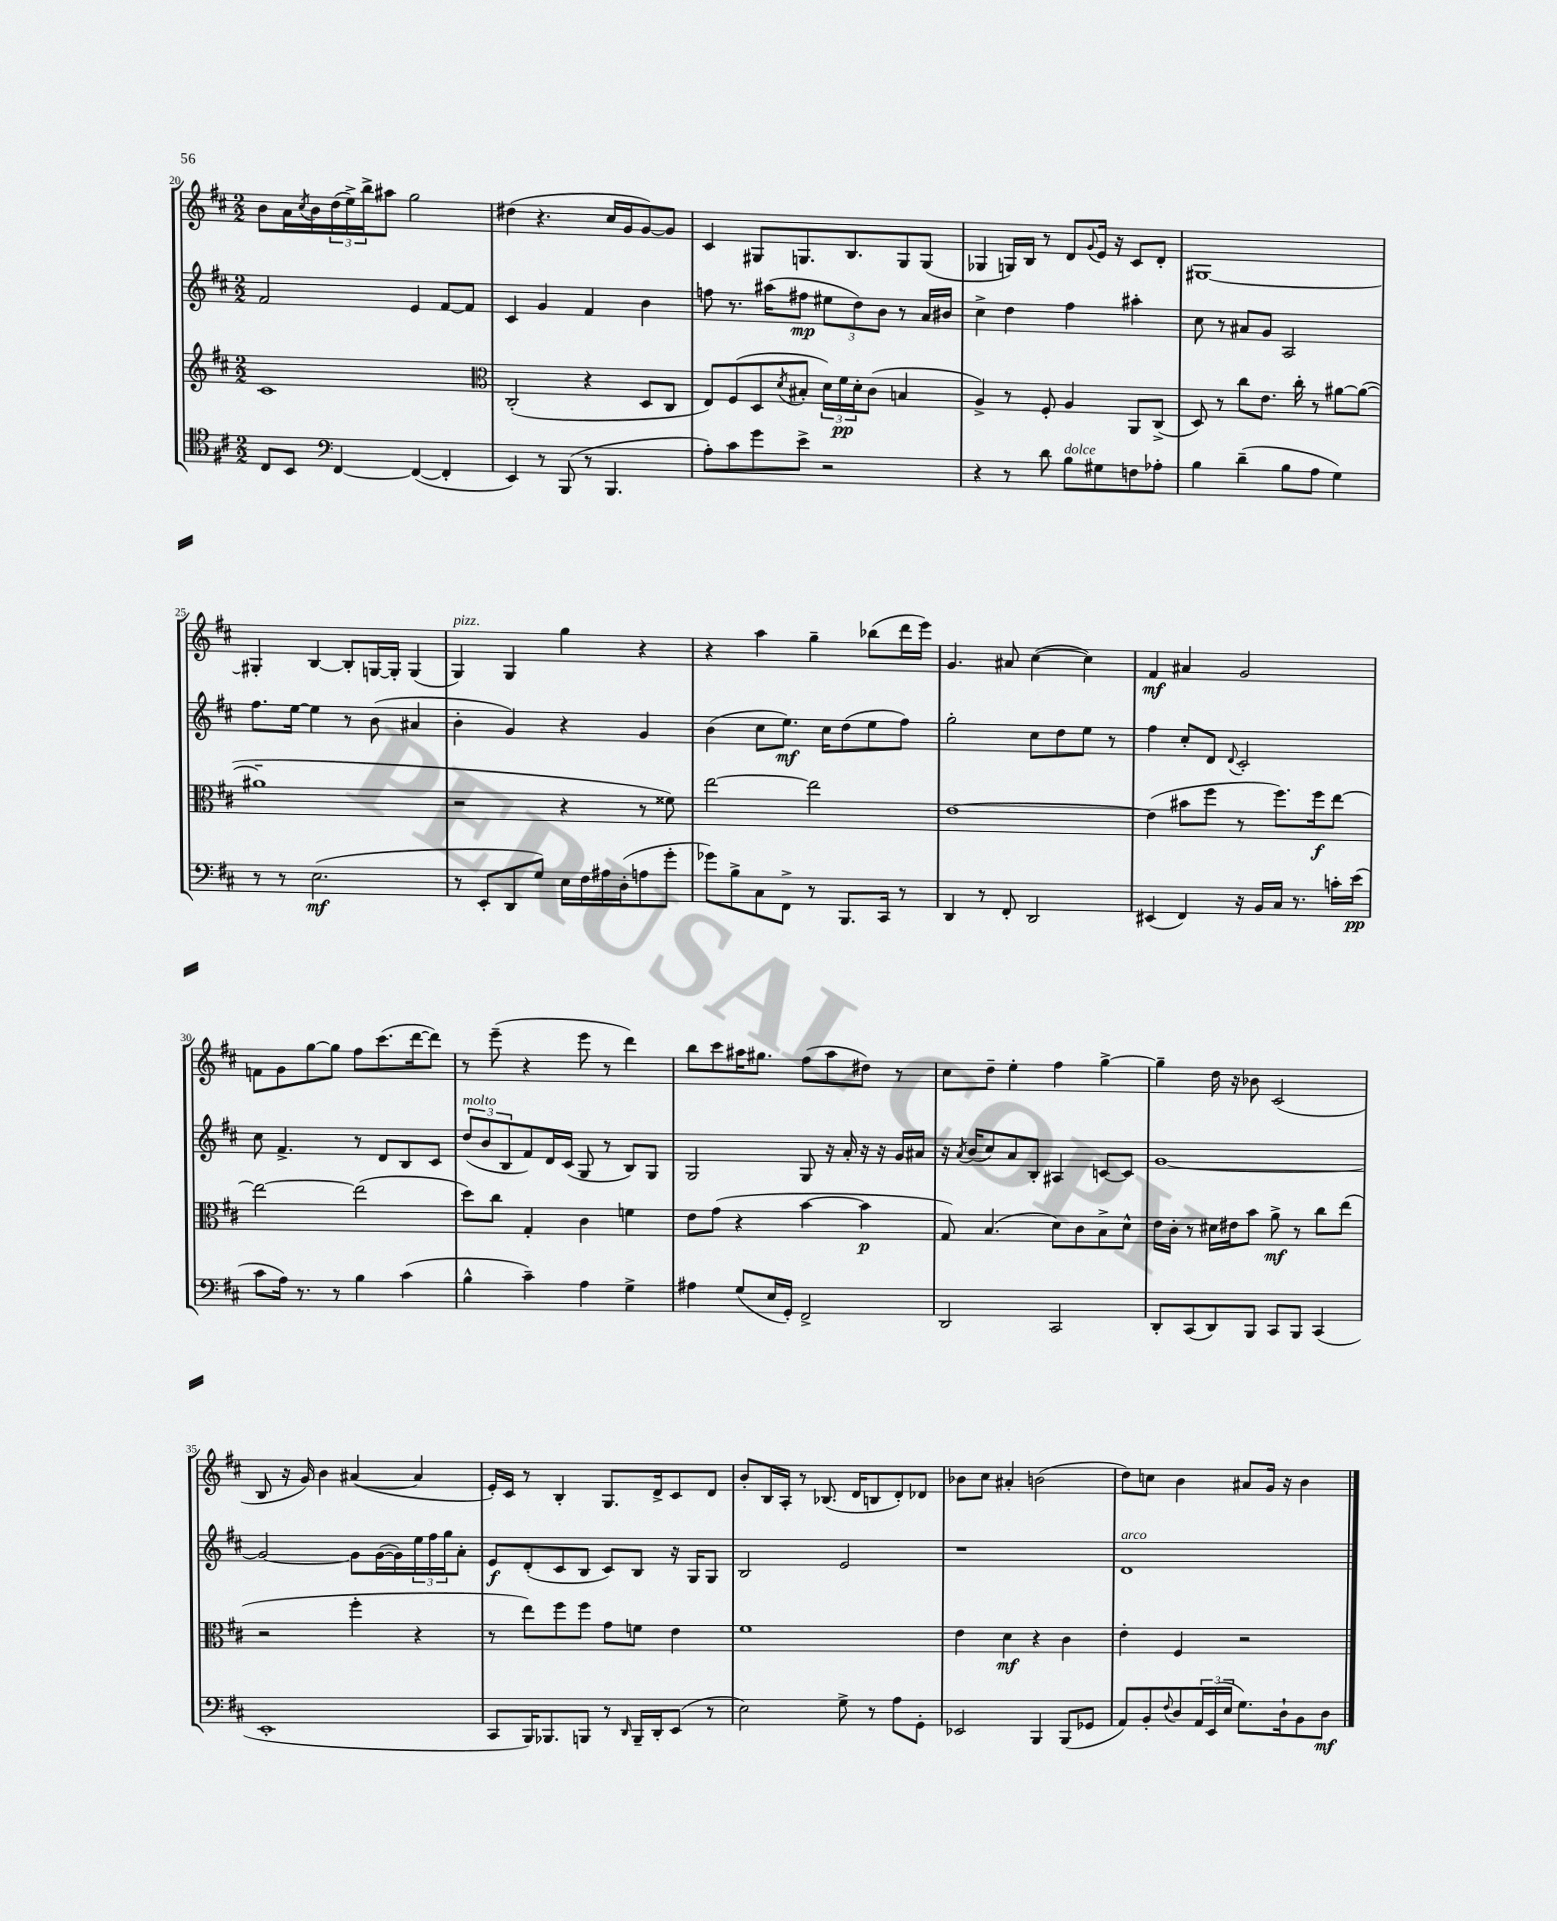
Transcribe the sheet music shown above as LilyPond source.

<<
\new StaffGroup <<
\new Staff = "s0" {
    \clef treble \key d \major \numericTimeSignature \time 2/2
    b'8 a'16 \acciaccatura { cis''8 } b'16 \tuplet 3/2 { d''16( e''16->) b''16-> } ais''8 g''2 |
    dis''4( r4. cis''16 g'16 g'8~) g'8 |
    cis'4 gis8 g8. b8. g8 g8( |
    ges4 g16) b16 r8 d'8 \appoggiatura { g'8 } e'16 r16 cis'8 d'8-. |
    gis1~ |
    gis4-. b4~ b8-. g16~ g16-. g4( |
    g4^\markup { \italic "pizz." }) g4 g''4 r4 |
    r4 a''4 g''4-- bes''8( d'''16 e'''16) |
    g'4. ais'8 cis''4~( cis''4) |
    fis'4\mf ais'4 g'2 |
    f'8 g'8 g''8~ g''8 fis''8 cis'''8.( d'''16~ d'''8) |
    r8 e'''8--( r4 e'''8 r8 d'''4) |
    b''8 cis'''8 ais''16 gis''8. fis''8( ais''8 dis''8) r8 |
    cis''8 d''8-- e''4-. fis''4 g''4~-> |
    g''4-- d''16 r16 bes'8 cis'2( |
    b8 r16 g'16) b'4 ais'4~( ais'4 |
    e'16-.) cis'16 r8 b4-. g8. d'16-> cis'8 d'8 |
    b'8-. b16 a16-. r8 bes8.( d'16 b8 d'8-.) des'8 |
    bes'8 cis''8 ais'4-. b'2( |
    d''8) c''8 b'4 ais'8 g'16 r16 b'4 \bar "|." |
}
\new Staff = "s1" {
    \clef treble \key d \major \numericTimeSignature \time 2/2
    fis'2 e'4 fis'8~ fis'8 |
    cis'4 g'4 fis'4 b'4 |
    f''8 r8. ais''16( fis''8\mp \tuplet 3/2 { eis''8 d''8) b'8 } r8 a'16 bis'16 |
    cis''4-> d''4 fis''4 ais''4-. |
    cis''8 r8 ais'8 g'8 a2 |
    fis''8. e''16~ e''4 r8 b'8( ais'4 |
    b'4-. g'4) r4 g'4 |
    b'4( cis''8 e''8.\mf) cis''16 d''8( e''8 fis''8) |
    g''2-. cis''8 d''8 e''8 r8 |
    fis''4 cis''8-. d'8 \appoggiatura { d'8 } cis'2-. |
    cis''8 fis'4.-> r8 d'8 b8 cis'8 |
    \tuplet 3/2 { d''8^\markup { \italic "molto" }( b'8 b8 } fis'8) d'16 cis'16( g8 r8 b8) g8 |
    g2 g8 r16 a'16-. r16 r16 g'16 ais'16 |
    r16 \acciaccatura { a'8 } b'16( cis''8) a'8 b8-. ais4 c'8~ c'8 |
    g'1~ |
    g'2~ g'8 g'16~( g'16) \tuplet 3/2 { e''16 fis''16 g''16 } a'8-. |
    e'8\f d'8-.( cis'8 b8 cis'8) b8 r16 g16 g8 |
    b2 e'2 |
    r1 |
    d'1^\markup { \italic "arco" } \bar "|." |
}
\new Staff = "s2" {
    \clef treble \key d \major \numericTimeSignature \time 2/2
    cis'1 |
    \clef alto cis2-.( r4 d8 cis8 |
    e8) fis8( d8 \acciaccatura { d'8 } bis8-. \tuplet 3/2 { d'16) fis'16\pp d'16-. } cis'8( b4 |
    a4->) r8 fis8-. a4 a,8 cis8->( |
    d8) r8 cis''8 e'8. cis''16-. r8 ais'8~ ais'8~( |
    ais'1-- |
    r2 r4 r8 fisis'8) |
    e''2~ e''2 |
    e'1~ |
    e'4( bis'8 fis''8 r8 fis''8.) fis''16\f e''8~ |
    e''2~ e''2( |
    d''8) cis''8 g4-. cis'4 f'4 |
    e'8 g'8( r4 b'4~ b'4\p |
    g8) b4.( d'8) cis'8 b8-> d'8-^ |
    e'16 cis'16-. r8 dis'16 eis'16 b'8 a'8->\mf r8 cis''8 e''8( |
    r2 fis''4-. r4 |
    r8 e''8) fis''8 fis''8 g'8 f'8 e'4 |
    fis'1 |
    e'4 d'4\mf r4 cis'4 |
    e'4-. fis4 r2 \bar "|." |
}
\new Staff = "s3" {
    \clef tenor \key d \major \numericTimeSignature \time 2/2
    cis8 b,8 \clef bass fis,4~ fis,4~( fis,4-. |
    e,4) r8 b,,8( r8 b,,4. |
    a8-.) cis'8 g'8 e'8-> r2 |
    r4 r8 d'8 b8^\markup { \italic "dolce" } gis8 f8 aes8-. |
    b4 d'4--( b8 a8 g4) |
    r8 r8 e2.\mf( |
    r8 e,8-. d,8 g8) e16 fis16 ais16 d16-.( a8 g'8-. |
    ges'8) b8-> cis8 fis,8-> r8 b,,8. cis,16 r8 |
    d,4 r8 fis,8-. d,2 |
    eis,4( fis,4) r16 b,16 cis16 r8. c'16-. e'16\pp( |
    cis'8 a16) r8. r8 b4 cis'4( |
    b4-^ cis'4--) a4 g4-> |
    ais4 g8( e16 g,16-.) fis,2-> |
    d,2 cis,2 |
    d,8-. cis,8( d,8) b,,8 cis,8 b,,8 cis,4( |
    e,1-. |
    cis,8 b,,16) bes,,8. b,,8 r8 \grace { d,16 } b,,16-- d,16-. e,8( r8 |
    e2) g8-> r8 a8 g,8-. |
    ees,2 b,,4 b,,8( ges,8 |
    a,8) b,8-. \appoggiatura { fis8 } d8 \tuplet 3/2 { a,16 e,16( e16 } g8.) d16-! b,8 d8\mf \bar "|." |
}
>>
>>
\layout { \context { \Score currentBarNumber = #20 } }
